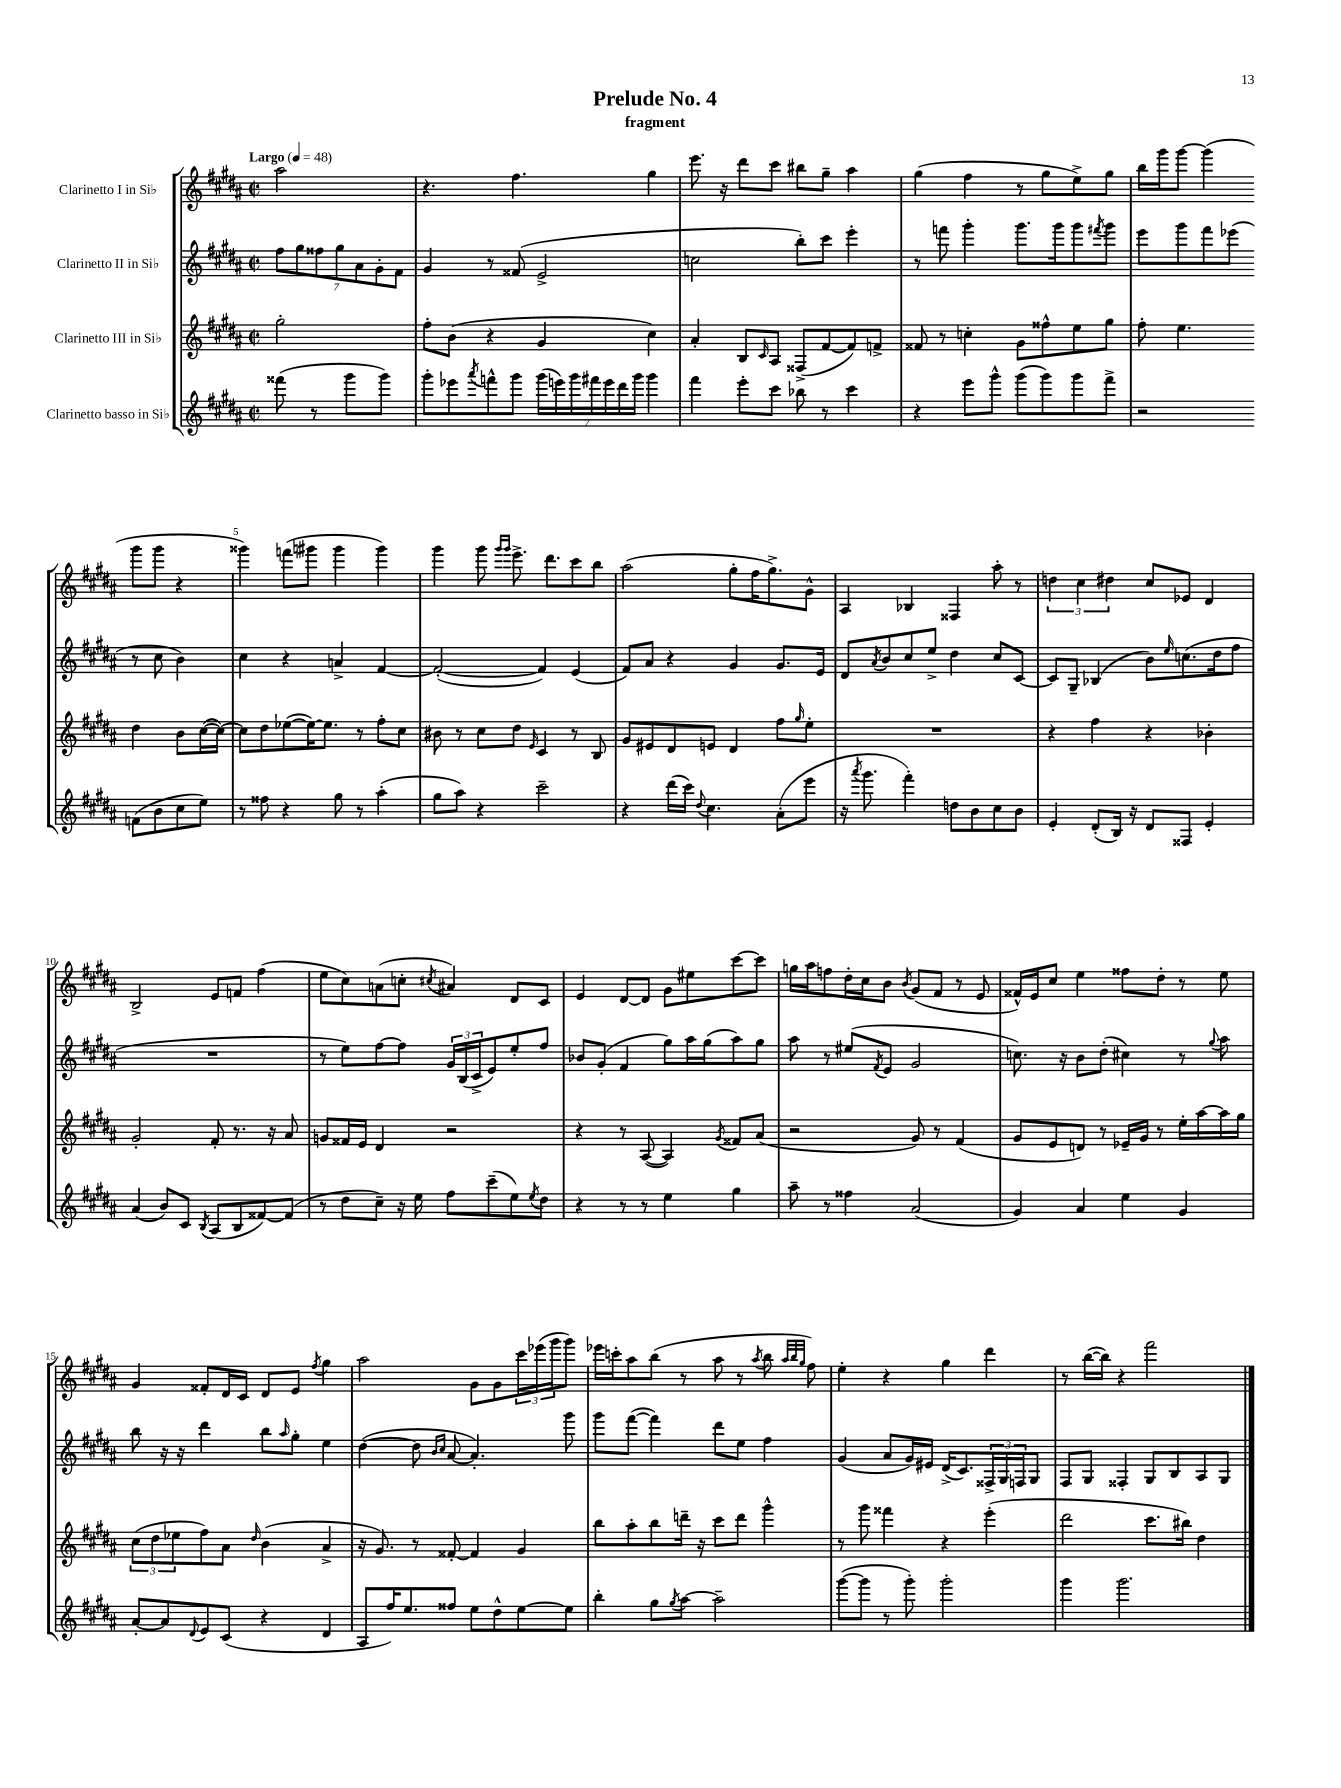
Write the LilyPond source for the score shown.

\header { title = "Prelude No. 4" subtitle = "fragment" }
<<
\new StaffGroup <<
\new Staff = "s0" \with { instrumentName = "Clarinetto I in Sib" } {
    \clef treble \key b \major \defaultTimeSignature \time 2/2 \partial 2 \tempo "Largo" 4 = 48
    ais''2 |
    r4. fis''4. gis''4 |
    e'''8. r16 dis'''8 cis'''8 bis''8 gis''8-- ais''4 |
    gis''4( fis''4 r8 gis''8 e''8->) gis''8 |
    b''16 gis'''16 gis'''8~ gis'''4( gis'''8 gis'''8 r4 |
    gisis'''4) f'''8( gis'''8 gis'''4 gis'''4) |
    gis'''4 gis'''8 \grace { gis'''16 gis'''16 } e'''8.-> dis'''8. cis'''8 b''8 |
    ais''2( gis''8-. fis''16 gis''8.->) gis'8-^ |
    ais4 bes4 fisis4 ais''8-. r8 |
    \tuplet 3/2 { d''4 cis''4 dis''4 } cis''8 ees'8 dis'4 |
    b2-> e'8 f'8 fis''4( |
    e''8 cis''8) a'8( c''8-. \acciaccatura { cis''8 } ais'4) dis'8 cis'8 |
    e'4 dis'8~ dis'8 gis'8 eis''8 cis'''8~ cis'''8 |
    g''16 ais''16 f''8 dis''16-. cis''16 b'8 \acciaccatura { b'8 } gis'8( fis'8 r8 e'8 |
    fisis'16-^) e'16 cis''8 e''4 fisis''8 dis''8-. r8 e''8 |
    gis'4 fisis'8-. dis'16 cis'16 dis'8 e'8 \acciaccatura { fis''8 } gis''4 |
    ais''2 gis'8 gis'8 \tuplet 3/2 { cis'''16 ees'''16( gis'''16 } gis'''8) |
    ees'''16 c'''16-. ais''8 b''8( r8 ais''8 r8 \acciaccatura { ais''8 } b''8 \grace { ais''32 b''32 gis''32 } fis''8) |
    e''4-. r4 gis''4 dis'''4 |
    r8 b''16~( b''16) r4 fis'''2 \bar "|." |
}
\new Staff = "s1" \with { instrumentName = "Clarinetto II in Sib" } {
    \clef treble \key b \major \defaultTimeSignature \time 2/2 \partial 2
    \tuplet 7/4 { fis''8 gis''8 fisis''8 gis''8 ais'8 gis'8-. fis'8 } |
    gis'4 r8 fisis'8( e'2-> |
    c''2 b''8-.) cis'''8 e'''4-. |
    r8 f'''8 gis'''4-. gis'''8. gis'''16 gis'''8 \acciaccatura { fis'''8 } gis'''8 |
    e'''8 gis'''8 fis'''8 ees'''8( r8 cis''8 b'4) |
    cis''4 r4 a'4-> fis'4~ |
    fis'2~-.( fis'4) e'4( |
    fis'8) ais'8 r4 gis'4 gis'8. e'16 |
    dis'8 \acciaccatura { ais'8 } b'8 cis''8 e''8-> dis''4 cis''8 cis'8~ |
    cis'8 gis8-- bes4( b'8) \grace { e''16 } c''8.( dis''16 fis''8 |
    R1 |
    r8 e''8) fis''8~ fis''8 \tuplet 3/2 { gis'16 b16( cis'16-> } e'8) e''8-. fis''8 |
    bes'8 gis'8-.( fis'4 gis''8) ais''16 gis''16( ais''8) gis''8 |
    ais''8 r8 eis''8( \acciaccatura { fis'8 } e'8 gis'2 |
    c''8.) r16 b'8 dis''8-.( cis''4) r8 \appoggiatura { gis''8 } ais''8 |
    b''8 r16 r16 dis'''4 b''8 \grace { ais''16 } gis''8-. e''4 |
    dis''4~( dis''8 \grace { b'16 cis''16 } ais'8~ ais'4.-.) gis'''8 |
    gis'''8 fis'''8~( fis'''4) dis'''8 e''8 fis''4 |
    gis'4( ais'8 gis'16) eis'16 dis'16->( cis'8.) \tuplet 3/2 { fisis16-> gis16 f16 } gis8 |
    fis8 gis8 fisis4-. gis8 b8 ais8 gis8 \bar "|." |
}
\new Staff = "s2" \with { instrumentName = "Clarinetto III in Sib" } {
    \clef treble \key b \major \defaultTimeSignature \time 2/2 \partial 2
    gis''2-. |
    fis''8-. b'8( r4 gis'4 cis''4) |
    ais'4-. b8 \grace { cis'16 } ais8 fisis8->( fis'8~ fis'8) f'8-> |
    fisis'8 r8 c''4-. gis'8 fisis''8-^ e''8 gis''8 |
    fis''8-. e''4. dis''4 b'8 cis''16~( cis''16~) |
    cis''8 dis''8 ees''8~( ees''16~) ees''8. r8 fis''8-. cis''8 |
    bis'8 r8 cis''8 dis''8 \grace { e'16 } cis'4 r8 b8 |
    gis'8 eis'8 dis'8 e'8 dis'4 fis''8 \grace { gis''16 } e''8-. |
    R1 |
    r4 fis''4 r4 bes'4-. |
    gis'2-. fis'8-. r8. r16 ais'8 |
    g'8 fisis'16 e'16 dis'4 r2 |
    r4 r8 ais8~( ais4) \acciaccatura { gis'8 } fisis'8 ais'8( |
    r2 gis'8) r8 fis'4( |
    gis'8 e'8 d'8) r8 ees'16-- gis'16 r8 e''16-. ais''16~ ais''16 gis''16 |
    \tuplet 3/2 { cis''8( dis''8 ees''8 } fis''8) ais'8 \grace { dis''16 } b'4( ais'4-> |
    r16 gis'8.) r8 fisis'8~-. fisis'4 gis'4 |
    b''8 ais''8-. b''8 d'''16-- r16 cis'''8 d'''8 gis'''4-^ |
    r8 gis'''8 fisis'''4 r4 e'''4-.( |
    dis'''2 cis'''8. bis''16) dis''4 \bar "|." |
}
\new Staff = "s3" \with { instrumentName = "Clarinetto basso in Sib" } {
    \clef treble \key b \major \defaultTimeSignature \time 2/2 \partial 2
    fisis'''8( r8 gis'''8 gis'''8) |
    gis'''8-. ees'''8 \acciaccatura { ais'''8 } f'''8-^ gis'''8 \tuplet 7/4 { gis'''16( e'''16) gis'''16 fis'''16 e'''16 dis'''16 gis'''16 } gis'''4 |
    fis'''4 e'''8-. cis'''8 bes''8 r8 cis'''4 |
    r4 e'''8 gis'''8-^ gis'''8( gis'''8) gis'''8 fis'''8-> |
    r2 f'8( b'8 cis''8 e''8) |
    r8 fisis''8 r4 gis''8 r8 ais''4-.( |
    gis''8 ais''8) r4 cis'''2-- |
    r4 dis'''16( cis'''16) \appoggiatura { dis''8 } cis''4. ais'8-.( e'''8 |
    r16 \acciaccatura { ais'''8 } gis'''8. fis'''4-.) d''8 b'8 cis''8 b'8 |
    e'4-. dis'8-.( b16) r16 dis'8 fisis8 e'4-. |
    ais'4( b'8) cis'8 \acciaccatura { b8 } ais8( b8 fisis'8~) fisis'8( |
    r8 dis''8 cis''8--) r16 e''16 fis''8 cis'''8--( e''8) \acciaccatura { e''8 } dis''8 |
    r4 r8 r8 e''4 gis''4 |
    ais''8-- r8 fisis''4 ais'2( |
    gis'4) ais'4 e''4 gis'4 |
    ais'8~-. ais'8 \appoggiatura { dis'8 } e'8 cis'8( r4 dis'4 |
    ais8 fis''16) e''8. fisis''8 e''8 dis''8-^ e''8~ e''8 |
    b''4-. gis''8 \acciaccatura { gis''8 } ais''8~ ais''2-- |
    gis'''8~( gis'''8 r8 gis'''8-.) gis'''2-. |
    gis'''4 gis'''2. \bar "|." |
}
>>
>>
\layout { \context { \Score \override BarNumber.break-visibility = ##(#f #t #t) barNumberVisibility = #(every-nth-bar-number-visible 5) } }
